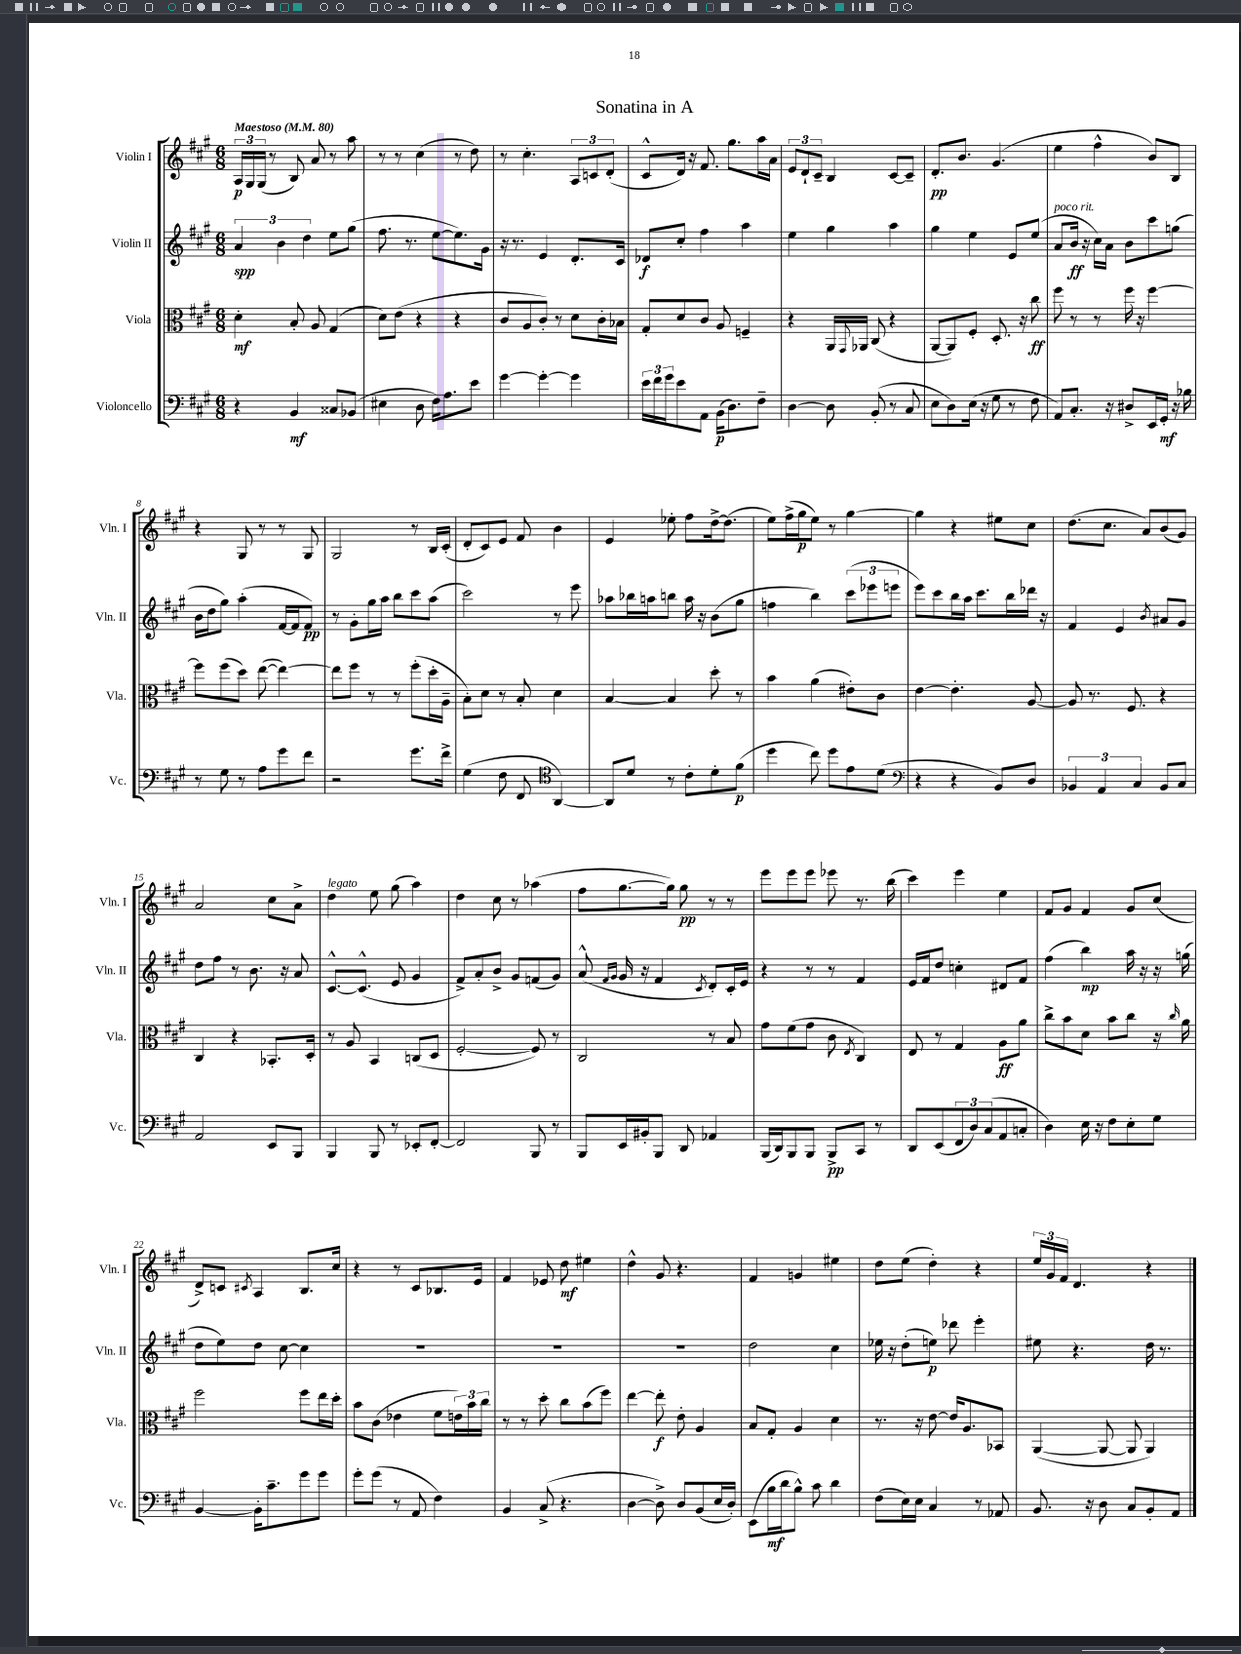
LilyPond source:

\header { title = "Sonatina in A" }
<<
\new StaffGroup <<
\new Staff = "s0" \with { instrumentName = "Violin I" shortInstrumentName = "Vln. I" } {
    \clef treble \key a \major \numericTimeSignature \time 6/8 \tempo "Maestoso" 4 = 80
    \tuplet 3/2 { a16\p gis16 gis16( } r8 b8) a'8 r8 a''8 |
    r8 r8 cis''4( r8 d''8) |
    r8 cis''4.-. \tuplet 3/2 { a8 c'8 d'8-.( } |
    cis'8-^ d'16) r16 fis'8. gis''8. a''16 a'16 |
    \tuplet 3/2 { e'8 d'8-! cis'8-- } b4 cis'8~ cis'8-- |
    d'8.-.\pp b'8. gis'4.( |
    e''4 fis''4-^ b'8) b8 |
    r4 gis8 r8 r8 gis8 |
    gis2 r8 b16 cis'16-.( |
    d'8-. cis'8) e'8 fis'8 b'4 |
    e'4 ees''8-. fis''8 d''16~-> d''8.( |
    e''8) fis''16->( gis''16\p e''8) r8 gis''4~ |
    gis''4 r4 eis''8 cis''8 |
    d''8.( cis''8. a'8) b'8( gis'8) |
    a'2 cis''8 a'8-> |
    d''4^\markup { \italic "legato" } e''8 gis''8( a''4) |
    d''4 cis''8 r8 aes''4( |
    fis''8 gis''8.~ gis''16) gis''8\pp r8 r8 |
    e'''8 e'''8 e'''8 ees'''8 r8. b''16( |
    cis'''4) e'''4 e''4 |
    fis'8 gis'8 fis'4 gis'8 cis''8( |
    d'8->) c'8 \acciaccatura { cis'8 } a4 b8. cis''16 |
    r4 r8 cis'8 bes8. e'16 |
    fis'4 ees'8 d''8\mf eis''4 |
    d''4-^ gis'8 r4. |
    fis'4 g'4 eis''4 |
    d''8 e''8( d''4-.) r4 |
    \tuplet 3/2 { e''16 gis'16 fis'16 } d'4. r4 \bar "|." |
}
\new Staff = "s1" \with { instrumentName = "Violin II" shortInstrumentName = "Vln. II" } {
    \clef treble \key a \major \numericTimeSignature \time 6/8
    \tuplet 3/2 { a'4\spp b'4 d''4 } e''8 gis''8( |
    fis''8. r8. e''8~ e''8.) gis'16 |
    r16 r8. e'4 d'8.-. cis'16 |
    des'8\f cis''8-. fis''4 a''4 |
    e''4 gis''4 a''4 |
    gis''4 e''4 e'8 e''8( |
    a'8^\markup { \italic "poco rit." } b'16\ff r16 cis''16) a'16 b'8 cis'''8 g''8( |
    b'16 d''16 gis''8) a''4-.( fis'16~ fis'16 fis'8\pp) |
    r8 gis'8-. gis''16 a''16 b''8 cis'''8 a''8( |
    cis'''2) r8 e'''8 |
    aes''8 bes''16 a''16 b''8 a''16 r16 b'8( gis''8 |
    f''4 b''4) \tuplet 3/2 { cis'''8( ees'''8 e'''8 } |
    e'''8) cis'''8 b''16 a''16 cis'''8. b''16 des'''16 r16 |
    fis'4 e'4 \acciaccatura { b'8 } ais'8 gis'8 |
    d''8 fis''8 r8 b'8. r16 a'8 |
    cis'8.~-^ cis'8.-^( e'8 gis'4 |
    fis'8->) a'8-. b'8-> gis'8 f'8( gis'8) |
    a'8-^( \grace { fis'16 gis'16 } gis'16 r16 fis'4 \acciaccatura { cis'8 } d'8-.) cis'16-. e'16 |
    r4 r8 r8 fis'4 |
    e'16 fis'16 d''8 c''4-. dis'8 fis'8 |
    fis''4( b''4\mp) a''16 r16 r16 g''16( |
    d''8 e''8) d''8 cis''8~ cis''4 |
    R2. |
    R2. |
    R2. |
    d''2 cis''4 |
    ees''16 r16 d''8-.( e''8\p) des'''8 e'''4-. |
    eis''8 r4. d''16 r8. \bar "|." |
}
\new Staff = "s2" \with { instrumentName = "Viola" shortInstrumentName = "Vla." } {
    \clef alto \key a \major \numericTimeSignature \time 6/8
    d'4-.\mf b8-. a8 gis4( |
    d'8) e'8( r4 r4 |
    cis'8 a8 cis'8-.) r8 d'8 cis'16-. bes16 |
    gis8-. d'8 cis'8 a8 f4-- |
    r4 a,16 \appoggiatura { gis,8 } aes,16 cis8( r4 |
    a,8~ a,8) fis8-. d8.-. r16 cis''8\ff |
    fis''8 r8 r8 fis''16 r16 fis''4~ |
    fis''8 fis''8( d''8) e''8~( e''4~) |
    e''8 fis''8 r8 r8 fis''8-.( d''16-. a16-- |
    b8-.) d'8 r8 b8-. d'4 |
    b4~ b4 d''8-. r8 |
    b'4 a'4( eis'8-.) cis'8 |
    e'4~ e'4.-. a8~ |
    a8 r8. fis8. r4 |
    cis4 r4 bes,8.-. d16-. |
    r8 a8 b,4 c8( d8 |
    fis2~-. fis8) r8 |
    cis2 r8 b8 |
    gis'8 fis'8( gis'8 cis'8 \acciaccatura { e8 } cis4) |
    e8 r8 gis4 a8\ff a'8 |
    cis''8-> b'8 d'8 b'8 cis''8 r16 \grace { cis''16 } a'16 |
    fis''2 fis''8 e''16 d''16-. |
    b'8 cis'8( ees'4 fis'8 \tuplet 3/2 { e'16) b'16 cis''16 } |
    r8 r8 d''8-. cis''8 b'8( fis''8) |
    e''4~ e''8-.\f e'8-. a4 |
    b8 gis8-. a4 d'4 |
    r8. r16 e'8~ e'16 a8. bes,8 |
    a,4~( a,8~ a,8 a,4) \bar "|." |
}
\new Staff = "s3" \with { instrumentName = "Violoncello" shortInstrumentName = "Vc." } {
    \clef bass \key a \major \numericTimeSignature \time 6/8
    r4 b,4\mf cisis8 bes,8( |
    eis4 d8 fis16) a8. e'8 |
    gis'4~ gis'4~-. gis'4 |
    \tuplet 3/2 { e'16 fis'16 gis'16 } e'8 a,8 b,16\p( d8.) fis8-- |
    d4~ d8 b,8-.( r8 cis8 |
    e8 d8) e16( r16 gis8 r8 fis8 |
    a,8) cis8.-. r16 dis8-> e,16 gis,16-.\mf r16 bes16 |
    r8 gis8 r8 a8 gis'8 fis'8 |
    r2 gis'8. fis'16-> |
    gis4( fis8 fis,8 \clef tenor a,4~) |
    a,8 d'8 r8 cis'8-. d'8-. fis'8\p( |
    d''4 cis''8) d''8 e'8 d'8( |
    \clef bass r4 r4 b,8) d8 |
    \tuplet 3/2 { bes,4 a,4 cis4 } bes,8 cis8 |
    a,2 e,8 b,,8 |
    b,,4 b,,8 r8 ees,8-. fis,8~-. |
    fis,2 b,,8 r8 |
    b,,8 e,16 bis,16-. b,,8 d,8 aes,4 |
    b,,16( d,16) b,,8 b,,8 b,,8->\pp cis,8 r8 |
    d,8 e,8( \tuplet 3/2 { fis,8 d8) cis8( } a,8 c8-. |
    d4) e16 r16 fis8 e8-. gis8 |
    b,4~ b,16-. cis'8.-- gis'8 gis'8 |
    gis'8-. gis'8( r8 a,8 fis4) |
    b,4 cis8->( r4. |
    d4~ d8->) d8 b,8( e16 d16-.) |
    e,8( b16\mf d'16 b8-^) cis'8 d'4 |
    fis8( e16) e16 cis4 r8 aes,8 |
    b,8. r16 d8 cis8 b,8-. a,8 \bar "|." |
}
>>
>>
